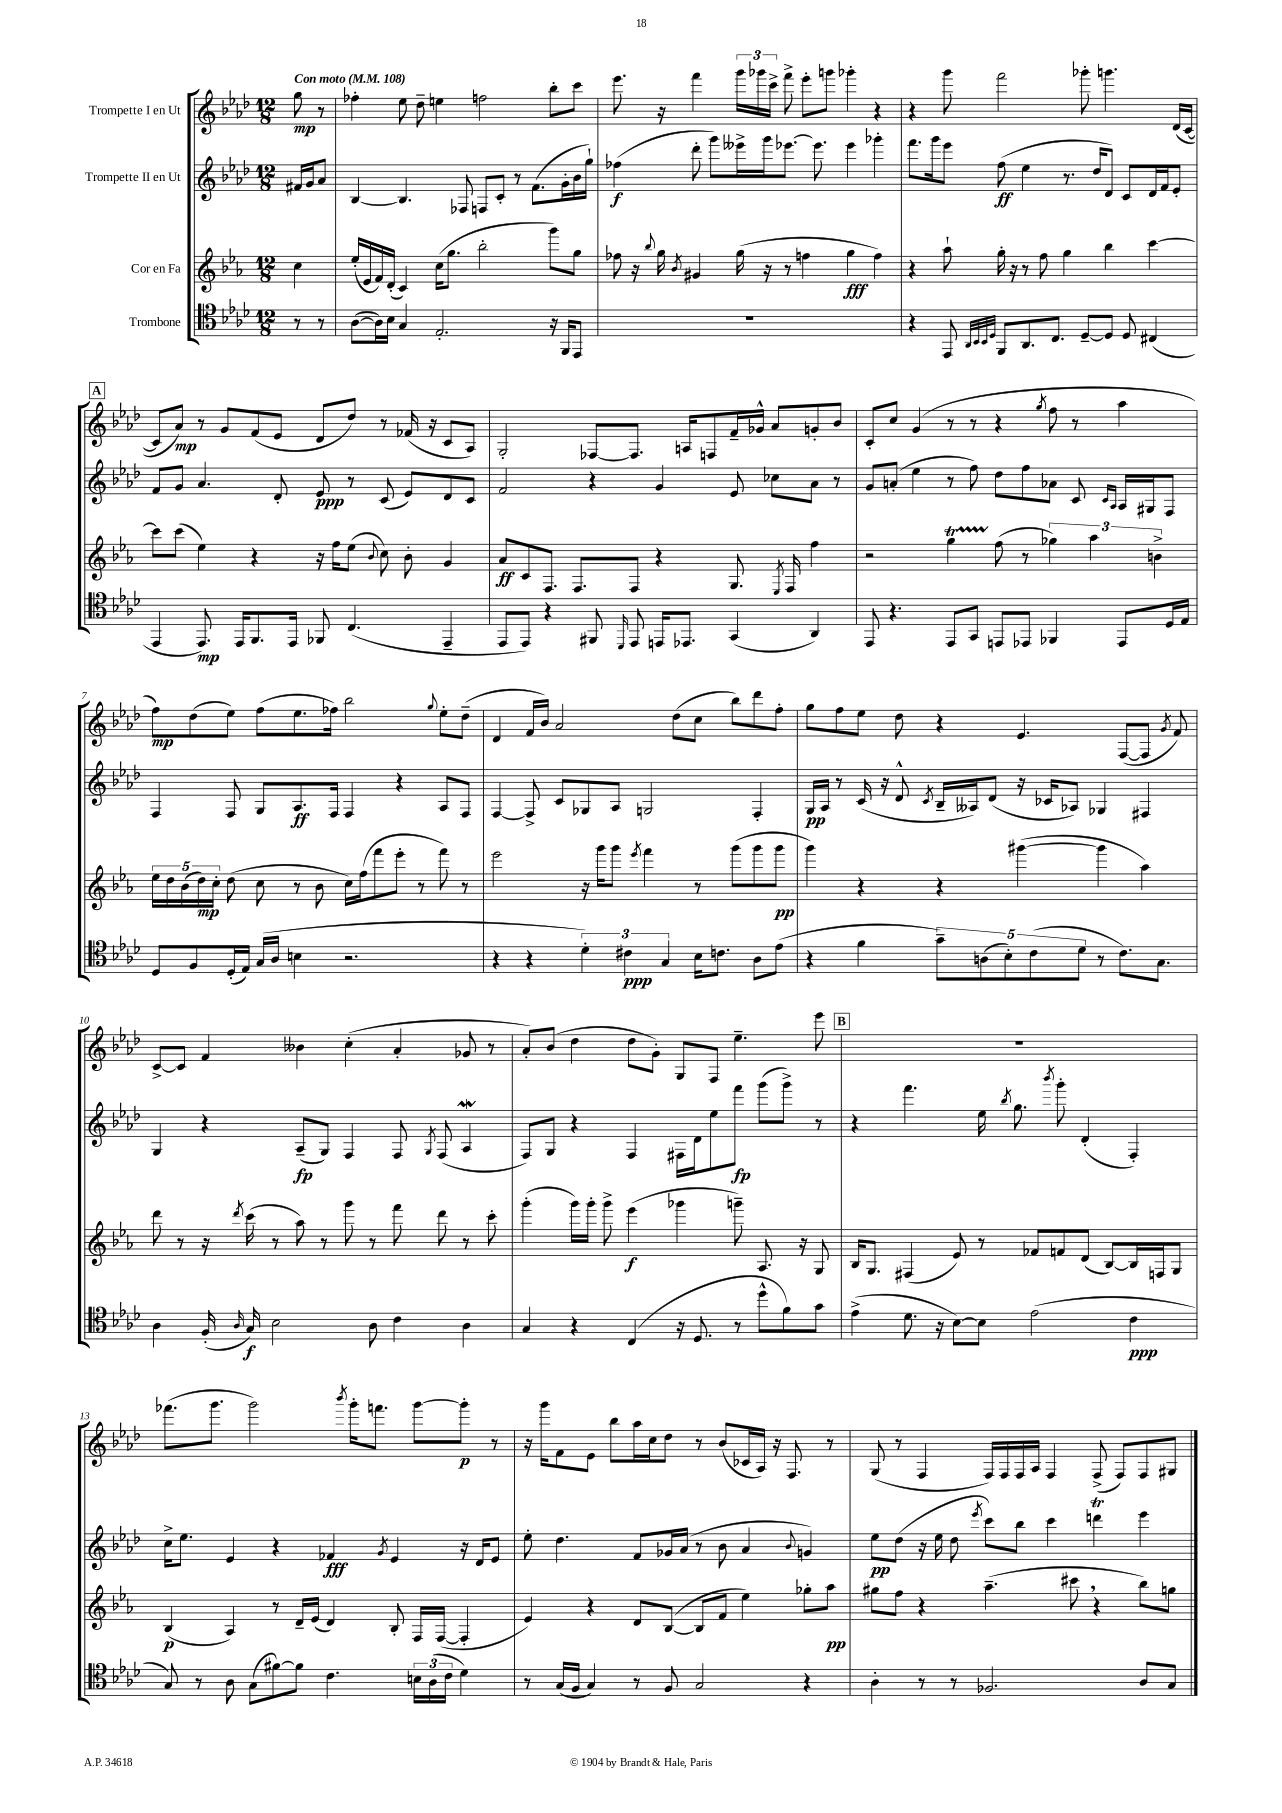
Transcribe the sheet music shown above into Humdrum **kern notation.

**kern	**kern	**kern	**kern
*staff4	*staff3	*staff2	*staff1
*clefC4	*clefG2	*clefG2	*clefG2
*k[b-e-a-d-]	*k[b-e-a-]	*k[b-e-a-d-]	*k[b-e-a-d-]
*M12/8	*M12/8	*M12/8	*M12/8
*MM108	*MM108	*MM108	*MM108
8r	4cc	16f#	8gg
.	.	16g	.
8r	.	8a-	8r
=	=	=	=
([8A-	(16ee-'	[4B-	4ff-'
.	16e-	.	.
16A-])	16f)	.	.
16B-	(16d'	.	.
4G	4c)	4.B-]	8ee-
.	.	.	8dd-~
2.E-'	(16cc	.	4ee
.	8.gg	.	.
.	.	8F-	.
.	2bb-'	8F	2ff
.	.	8c'	.
.	.	8r	.
.	.	(8.f	.
16r	8ggg)	.	8bb-'
16FF	.	16g'	.
8EE-	8gg	16b-	8ccc
.	.	16gg`)	.
=	=	=	=
1.r	8ff-	(4ff-	8.eee-
.	16r	.	.
.	8qqbb-	.	.
.	16gg	.	16r
.	8qb-	.	.
.	4g#	8ddd-'	4fff
.	.	8ggg)	.
.	(16gg	16eee--^	24ggg
.	.	.	24ggg-
.	16r	16ggg	.
.	.	.	24ccc^
.	8r	[8.eee-	8fff^
.	4ff	.	8eee-'
.	.	8.eee-]	.
.	.	.	8ggg
.	4gg	4eee-	4ggg-'
.	4ff)	4ggg-'	4r
=	=	=	=
4r	4r	8.fff	4r
.	.	16ggg	.
8EE-	8aa-`	8eee-	8ggg
32qqAA-	.	.	.
32qqBB-	.	.	.
32qqBB-	.	.	.
32qqD-	.	.	.
8FF	16gg'	(8ff	2fff
.	16r	.	.
8.AA-	8r	4ee-	.
.	8ff	.	.
8.C	.	.	.
.	4gg	8.r	.
[8D-~	.	.	8ggg-'
.	.	16dd-	.
8D-]	4bb-	8d-)	4.ggg
8D-	.	8c	.
(4C#	[4ccc	16d-	.
.	.	16f	.
.	.	8e-'	(16d-
.	.	.	[16c
=	=	=	=
4EE-	8ccc]	8f	8c]
.	(8ccc	8g	8a-)
8.EE-)	4ee-)	4.a-	8r
.	.	.	8g
16EE-	.	.	.
8.FF	4r	.	(8f
.	.	8d-'	8e-
16EE-	.	.	.
8FF-	16r	8e-	8d-
.	16ff	.	.
(4.C	(8ee-	8r	8dd-)
.	8qqb-	.	.
.	8cc)	(8c	8r
.	8b-'	8e-)	(16f-
.	.	.	16r
4EE-~	4g	8d-	8c
.	.	8c	8A-)
=	=	=	=
8EE-	8a-	2f	2G'
8EE-)	8c	.	.
4r	8.F	.	.
.	8.F	.	.
8FF#	.	4r	[8F-
16qqDD-	.	.	.
8EE-	8F	.	8.F-]
16EE	4r	4g	.
8.EE-	.	.	16A
.	.	.	8F
(4GG	8.G	8e-	16f~
.	.	.	16g-^^
.	.	8cc-	8a-
.	8qE-	.	.
.	16F	.	.
4AA-)	4ff	8a-	8g'
.	.	8r	8b-
=	=	=	=
8EE-	2r	8g	8c'
4.r	.	(8a'	8cc
.	.	4ee-	(4g
8EE-	4gg	8r	8r
8GG	.	8ff)	8r
8EE	(8ff	8dd-	4r
8EE-	8r	8ff	.
.	.	.	8qgg
4FF-	6gg-)	8a-	8ff
.	.	8c	8r
.	6aa-	.	.
.	.	16qqc	.
.	.	16qqA-	.
8EE-	.	16A-	4aa-
.	.	16G#	.
.	6b^	.	.
16D-	.	8F	.
16E-	.	.	.
=	=	=	=
8D-	20ee-	4F	8ff)
.	20dd	.	.
.	(20b-	.	.
8F	.	.	(8dd-
.	20dd)	.	.
.	20cc'	.	.
(16D-'	(8dd	8F	8ee-)
16E-)	.	.	.
(16G	8cc	8G	(8ff
16A-	.	.	.
4B	8r	8.A-	8.ee-
.	8b-	.	.
.	.	16F	16ff-)
2.r	16cc)	4F	2bb-
.	(16ff	.	.
.	8fff	.	.
.	8eee-'	4r	.
.	8r	.	.
.	.	.	8qqgg
.	8fff)	8A-	8ee-'
.	8r	8F	(8dd-~
=	=	=	=
4r	2eee-	[4F	4d-
4r	.	8F^]	16f
.	.	.	16b-)
.	.	8c	2a-
6d-')	16r	8G-	.
.	16ggg	.	.
.	8ggg	8A-	.
6c#	.	.	.
.	8qeee-	.	.
.	4fff	2G	.
6G	.	.	.
.	.	.	(8dd-
16B-	8r	.	8cc
8.c	.	.	.
.	(8ggg	.	8bb-)
8A-	8ggg	4F'	8ddd-
(8e-	8ggg	.	8ff'
=	=	=	=
4r	4ggg)	16G	8gg
.	.	16A-	.
.	.	8r	8ff
4f	4r	(16c	8ee-
.	.	16r	.
.	.	8d-^^	8dd-
.	.	8qc	.
10g~)	4r	16B-~	4r
.	.	16A--)	.
(10A	.	.	.
.	.	(8d-	.
10B-')	.	.	.
.	([4ggg#	16r	4.e-
(10c	.	.	.
.	.	16c-	.
.	.	8A-)	.
10d-	.	.	.
8r	4ggg#]	4G-	.
8.c)	.	.	([8F
.	4aa-)	4F#	8F]
8.G	.	.	.
.	.	.	8qg
.	.	.	8f)
=	=	=	=
4A-	8ddd	4G	[8c^
.	8r	.	8c]
(16F'	16r	4r	4f
16qqA-	8qddd	.	.
16G)	(16ccc	.	.
2B-	8r	.	.
.	8aa-)	(8A-~	4b--
.	8r	8G)	.
.	8ggg	4F	(4cc'
8A-	8r	.	.
4c	8fff	8F	4a-'
.	.	8qG	.
.	8ddd	(8F	.
4A-	8r	4A-	8g-
.	8ccc'	.	8r
=	=	=	=
4G	(4ggg'	8F)	8a-')
.	.	8G	(8b-
4r	16ggg)	4r	4dd-
.	16ggg'	.	.
.	8ggg^	.	.
(4C	(4eee-	4F	8dd-
.	.	.	8g')
16r	4ggg-	16F#	8G
8.D-	.	16d-	.
.	.	8ee-	8F
8r	8ggg~)	8fff	4.ee-~
8dd-^^	8.A-	(8ggg	.
8f)	.	8ggg^)	.
.	16r	.	.
8g	8G	8r	8eee-
=	=	=	=
(4e-^	16B-	4r	1.r
.	8.G	.	.
8.d-	(4F#	4.fff	.
16r	.	.	.
[8B-)	8e-)	.	.
8B-]	8r	16ee-	.
.	.	8qbb-	.
.	.	8.gg	.
(2e-	8f-	.	.
.	.	8qbbb-	.
.	8f	8ggg'	.
.	(8d	(4d-'	.
.	[8B-)	.	.
4c	16B-]	4F')	.
.	16F	.	.
.	8G	.	.
=	=	=	=
8G)	(4B-	16cc^	(8.fff-
.	.	8.ee-	.
8r	.	.	.
.	.	.	8.ggg
8A-	4A-)	4e-	.
(8G	.	.	2ggg)
[8f#)	8r	4r	.
8f#]	16d~	.	.
.	(16e-	.	.
4.c	4d)	4f-	.
.	.	.	8qbbb-
.	.	.	16ggg'
.	.	.	8.fff
.	.	8qg	.
.	8B-'	4e-	.
24B	16F	.	[8ggg
(24A-	.	.	.
.	([16F	.	.
24c	.	.	.
4d-)	4F']	16r	8ggg']
.	.	16d-	.
.	.	8e-	8r
=	=	=	=
8r	4e-)	8ee-'	16r
.	.	.	16ggg
(16G	.	4.dd-	8f
16F	.	.	.
4G)	4r	.	8e-
.	.	.	8bb-
8r	8d	8f	16aa-
.	.	.	16cc
8F	([8B-	16g-	8dd-
.	.	(16a-	.
2G	8B-]	8r	8r
.	8f	8b-	(8b-
.	4ee-)	4a-	16c-
.	.	.	16A-)
.	.	.	16r
.	.	.	8.F
.	.	8qqb-	.
4r	8gg-'	4g)	.
.	8aa-	.	8r
=	=	=	=
4A-'	8gg#	8ee-	(8G
.	8ff	(8dd-	8r
8r	4r	16r	4F
.	.	16ee-	.
8r	.	8dd-	.
.	.	8qeee-	.
2.F-	(4.aa-~	8ccc)	16F)
.	.	.	16F
.	.	8bb-	16F
.	.	.	16A-
.	.	4ccc	4F
.	8ccc#	.	.
.	4r	4ddd	(8F^
.	.	.	8F)
8A-	8bb-)	4eee-	8F
8G	8gg	.	8G#
==	==	==	==
*-	*-	*-	*-
